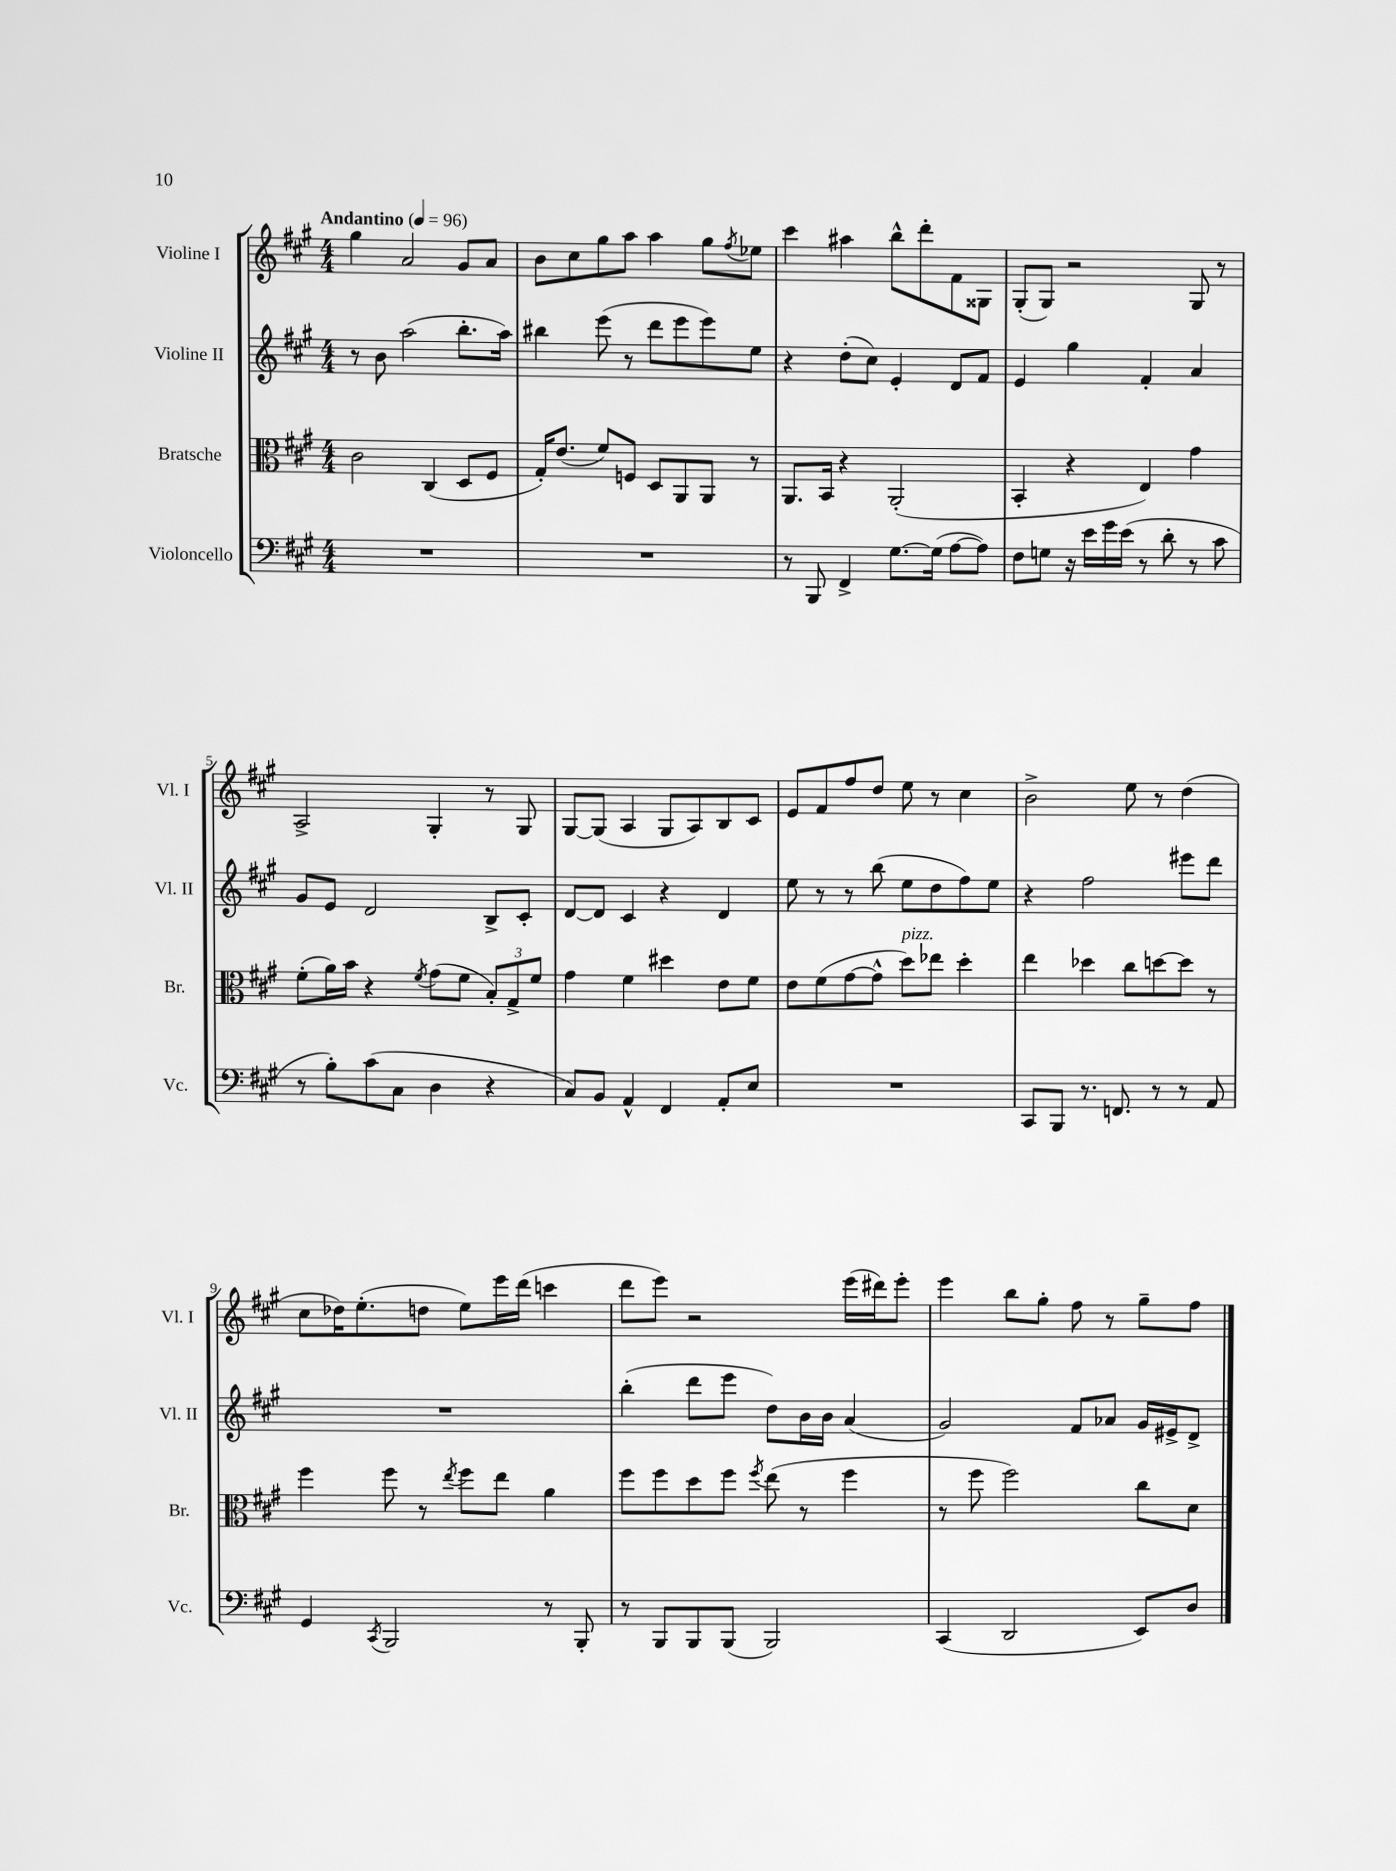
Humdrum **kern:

**kern	**kern	**kern	**kern
*staff4	*staff3	*staff2	*staff1
*clefF4	*clefC3	*clefG2	*clefG2
*k[f#c#g#]	*k[f#c#g#]	*k[f#c#g#]	*k[f#c#g#]
*M4/4	*M4/4	*M4/4	*M4/4
*MM96	*MM96	*MM96	*MM96
1r	2c#\	8r	4gg#\
.	.	8b\	.
.	.	(2aa\	2a/
.	(4C#/	.	.
.	8D/L	8.bb'\L	8g#/L
.	8F#/J	.	8a/J
.	.	16aa\Jk)	.
=	=	=	=
1r	16G#'/LK)	4bb#\	8b\L
.	(8.e/J	.	.
.	.	.	8cc#\
.	8f#/L)	(8eee\	8gg#\
.	8F/J	8r	8aa\J
.	8D/L	8ddd\L	4aa\
.	8AA/	8eee\	.
.	8AA/J	8eee\)	8gg#\L
.	.	.	8qff#/
.	8r	8ee\J	8ee-\J
=	=	=	=
8r	8.AA/L	4r	4ccc#\
8BBB/	.	.	.
.	16BB/Jk	.	.
4FF#^/	4r	(8dd'\L	4aa#\
.	.	8cc#\J)	.
[8.G#\L	(2AA'/	4e'/	8bb^^\L
.	.	.	8ddd'\
(16G#\]Jk	.	.	.
[8A\L	.	8d/L	8f#\
8A\]J)	.	8f#/J	8G##\J
=	=	=	=
8F#\L	4BB'/	4e/	(8G#'/L
8G\J	.	.	8G#/J)
16r	4r	4gg#\	2r
16e\LL	.	.	.
16g#\	.	.	.
(16e\JJ	.	.	.
8r	4E/)	4f#'/	.
8d'\	.	.	.
8r	4g#\	4a/	8G#/
8c#\	.	.	8r
=	=	=	=
8r	(8f#'\L	8g#/L	2A^/
8B'\L)	16a\L)	8e/J	.
.	16b\JJ	.	.
(8c#\	4r	2d/	.
8C#\J	.	.	.
.	8qf#/	.	.
4D\	(8g#\L	.	4G#'/
.	8f#\J	.	.
4r	12B'/L)	8B^/L	8r
.	12G#^/	.	.
.	.	8c#'/J	8G#/
.	12f#/J	.	.
=	=	=	=
8C#/L)	4g#\	[8d/L	[8G#/L
8BB/J	.	8d/]J	(8G#/]J
4AA^^/	4f#\	4c#/	4A/
4FF#/	4dd#\	4r	8G#/L
.	.	.	8A/)
8AA'/L	8e\L	4d/	8B/
8E/J	8f#\J	.	8c#/J
=	=	=	=
1r	8e\L	8ee\	8e/L
.	(8f#\	8r	8f#/
.	[8g#\	8r	8ff#/
.	8g#^^\]J	(8bb\	8dd/J
.	8dd\L)	8ee\L	8ee\
.	8ee-\J	8dd\	8r
.	4dd'\	8ff#\)	4cc#\
.	.	8ee\J	.
=	=	=	=
8CC#/L	4ee\	4r	2b^\
8BBB/J	.	.	.
8.r	4dd-\	2ff#\	.
8.FF/	.	.	.
.	8cc#\L	.	8ee\
8r	[8dd\	.	8r
8r	8dd\]J	8eee#\L	(4dd\
8AA/	8r	8ddd\J	.
=	=	=	=
4GG#/	4ff#\	1r	8cc#\L
.	.	.	16dd-\K)
.	.	.	(8.ee'\
8qCC#/	.	.	.
2BBB/	8ff#\	.	.
.	8r	.	8dd\J
.	8qee/	.	.
.	8ff#\L	.	8ee\L)
.	8ee\J	.	16eee\L
.	.	.	(16ddd\JJ
8r	4a\	.	4ccc\
8BBB'/	.	.	.
=	=	=	=
8r	8ff#\L	(4bb'\	8ddd\L
8BBB/L	8ff#\	.	8eee\J)
8BBB/	8dd\	8ddd\L	2r
(8BBB/J	8ff#\J	8eee\J	.
.	8qff#/	.	.
2BBB/)	(8ee\	8dd\L)	.
.	8r	16b\L	.
.	.	16b\JJ	.
.	4ff#\	(4a/	(16eee\LL
.	.	.	16ddd#\J)
.	.	.	8eee'\J
=	=	=	=
(4CC#/	8r	2g#/)	4eee\
.	8ff#\	.	.
2DD/	2ff#\)	.	8bb\L
.	.	.	8gg#'\J
.	.	8f#/L	8ff#\
.	.	8a-/J	8r
8EE/L)	8cc#\L	16g#/LL	8gg#~\L
.	.	16e#^/J	.
8D/J	8d\J	8d^/J	8ff#\J
==	==	==	==
*-	*-	*-	*-
